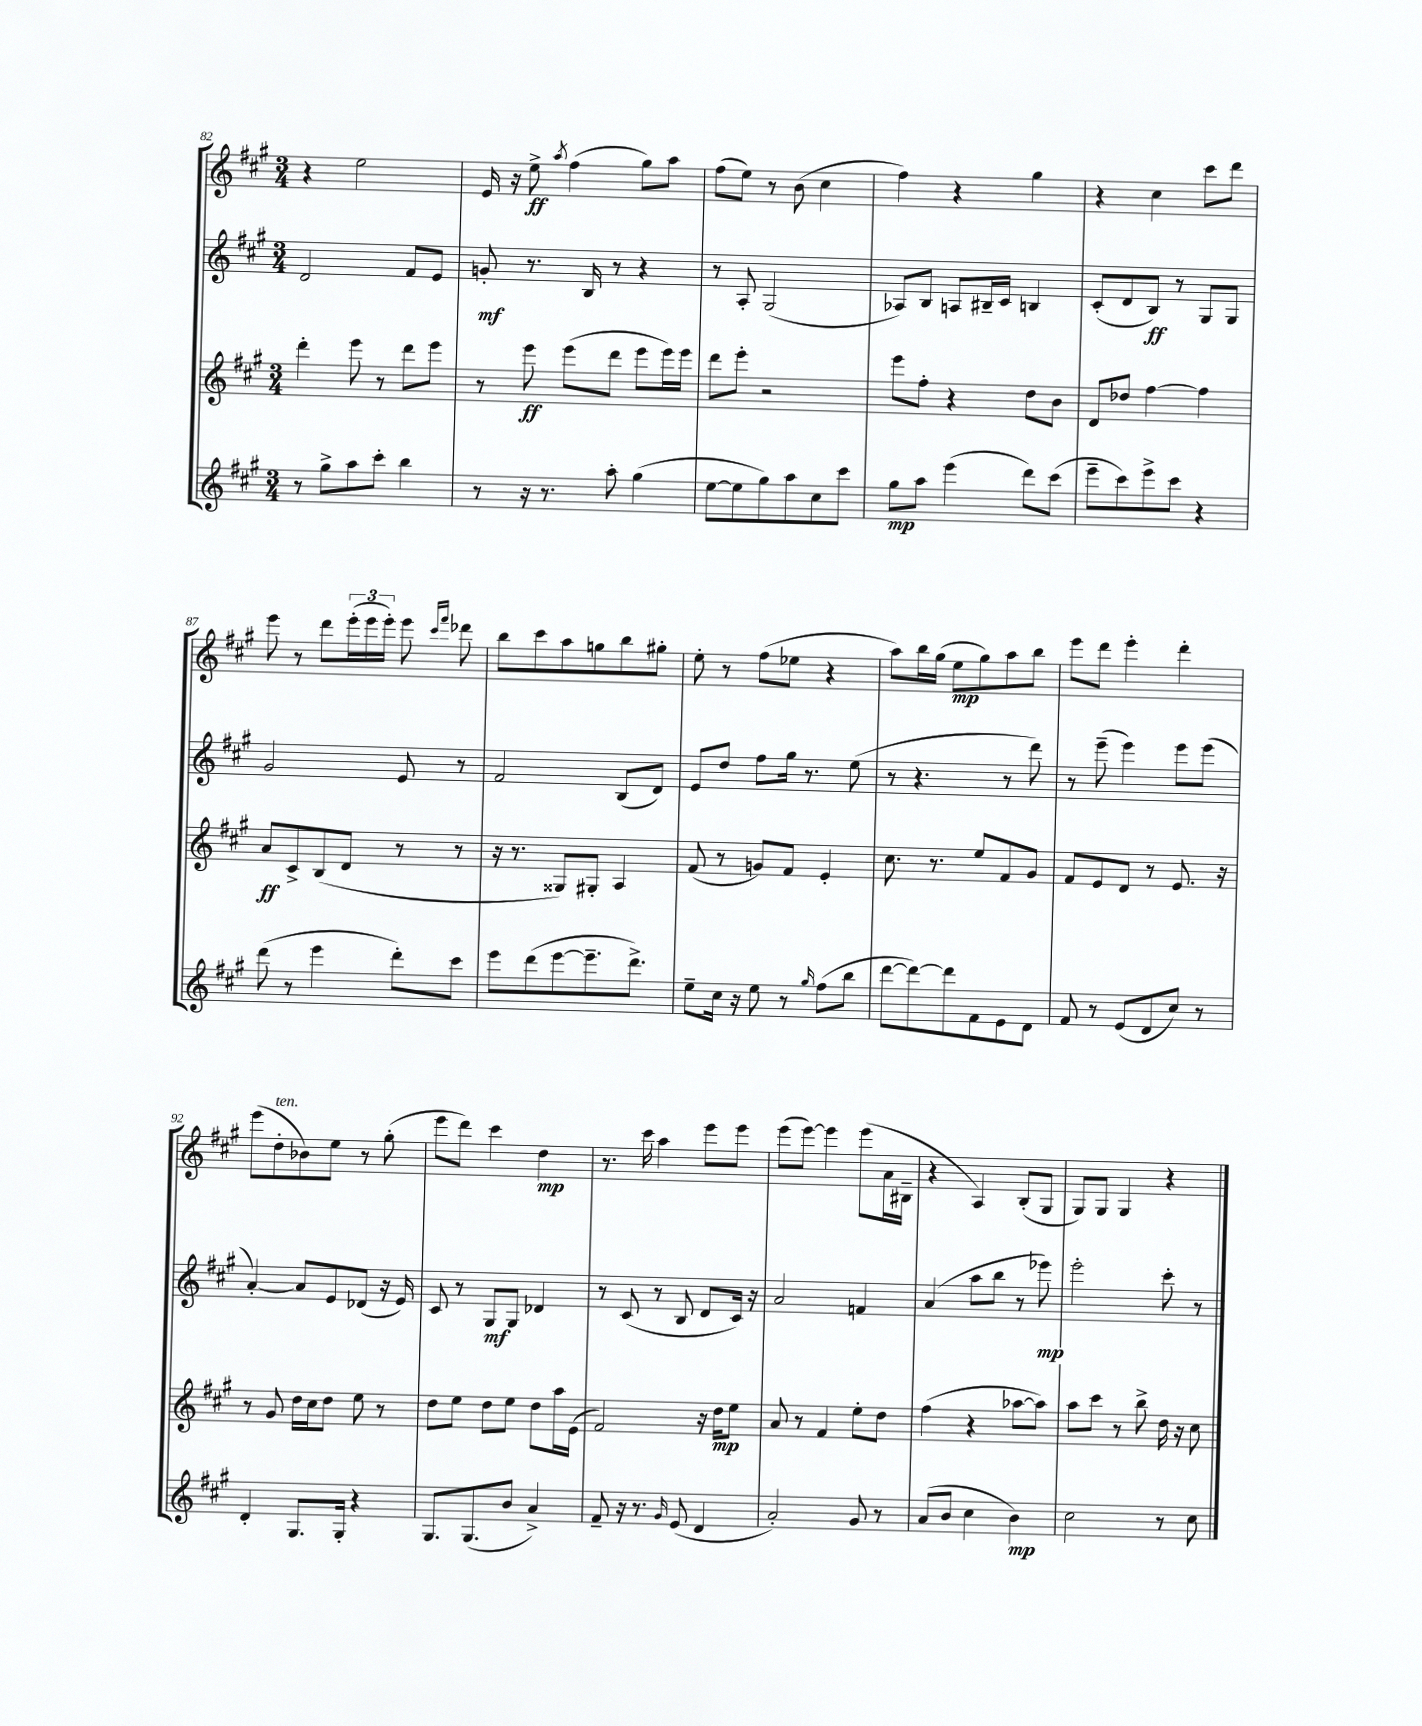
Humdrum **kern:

**kern	**dynam	**kern	**dynam	**kern	**dynam	**kern	**dynam
*part4	*part4	*part3	*part3	*part2	*part2	*part1	*part1
*staff4	*staff4	*staff3	*staff3	*staff2	*staff2	*staff1	*staff1
*clefG2	*	*clefG2	*	*clefG2	*	*clefG2	*
*k[f#c#g#]	*	*k[f#c#g#]	*	*k[f#c#g#]	*	*k[f#c#g#]	*
*M3/4	*	*M3/4	*	*M3/4	*	*M3/4	*
=82	=82	=82	=82	=82	=82	=82	=82
8r	.	4ddd'\	.	2d/	.	4r	.
8gg#^\L	.	.	.	.	.	.	.
8aa\	.	8eee\	.	.	.	2ee\	.
8ccc#'\J	.	8r	.	.	.	.	.
4bb\	.	8ddd\L	.	8f#/L	.	.	.
.	.	8eee\J	.	8e/J	.	.	.
=83	=83	=83	=83	=83	=83	=83	=83
8r	.	8r	.	8gn'/	mf	16e/	.
.	.	.	.	.	.	16r	.
16r	.	8eee\	ff	8.r	.	8ee^\	ff
8.r	.	.	.	.	.	.	.
.	.	.	.	.	.	8qaa/	.
.	.	(8eee\L	.	.	.	(4ff#\	.
.	.	.	.	16B/	.	.	.
8aa'\	.	8ddd\J	.	8r	.	.	.
(4gg#\	.	8eee\L	.	4r	.	8gg#\L)	.
.	.	16eee\L)	.	.	.	8aa\J	.
.	.	16eee\JJ	.	.	.	.	.
=84	=84	=84	=84	=84	=84	=84	=84
[8ee\L	.	8ddd\L	.	8r	.	(8ff#\L	.
8ee\]	.	8eee'\J	.	8A'/	.	8ee\J)	.
8gg#\)	.	2r	.	(2G#/	.	8r	.
8aa\	.	.	.	.	.	(8b\	.
8cc#\	.	.	.	.	.	4cc#\	.
8ccc#\J	.	.	.	.	.	.	.
=85	=85	=85	=85	=85	=85	=85	=85
8gg#\L	mp	8eee\L	.	8A-X/L)	.	4ff#\)	.
8aa\J	.	8ff#'\J	.	8B/J	.	.	.
(4eee\	.	4r	.	8An/L	.	4r	.
.	.	.	.	16B#X~/L	.	.	.
.	.	.	.	16c#/JJ	.	.	.
8ddd\L)	.	8dd\L	.	4Bn/	.	4gg#\	.
(8ccc#\J	.	8b\J	.	.	.	.	.
=86	=86	=86	=86	=86	=86	=86	=86
8eee~\L	.	8d/L	.	(8c#'/L	.	4r	.
8ccc#\)	.	8dd-X/J	.	8d/	.	.	.
8eee^\	.	[4ff#\	.	8B/J)	ff	4cc#\	.
8ccc#\J	.	.	.	8r	.	.	.
4r	.	4ff#\]	.	8G#/L	.	8ccc#\L	.
.	.	.	.	8G#/J	.	8ddd\J	.
!!LO:LB:g=z
=87	=87	=87	=87	=87	=87	=87	=87
(8ddd\	.	8a/L	ff	2g#/	.	8eee\	.
8r	.	8c#^/	.	.	.	8r	.
4eee\	.	(8B/	.	.	.	8ddd\L	.
.	.	8d/J	.	.	.	(24eee'\L	.
.	.	.	.	.	.	24eee\	.
.	.	.	.	.	.	24eee'\JJ)	.
8ddd'\L)	.	8r	.	8e/	.	8eee\	.
.	.	.	.	.	.	16qqccc#/LL	.
.	.	.	.	.	.	16qqfff#/JJ	.
8ccc#\J	.	8r	.	8r	.	8ddd-X\	.
=88	=88	=88	=88	=88	=88	=88	=88
8eee\L	.	16r	.	2f#/	.	8bb\L	.
.	.	8.r	.	.	.	.	.
(8ddd\	.	.	.	.	.	8ccc#\	.
[8eee\	.	8G##X/L)	.	.	.	8aa\	.
8.eee~\]	.	8G#X'/J	.	.	.	8ggn\	.
.	.	4A/	.	(8B/L	.	8bb\	.
8.ddd^\J)	.	.	.	.	.	.	.
.	.	.	.	8d/J)	.	8gg#X'\J	.
=89	=89	=89	=89	=89	=89	=89	=89
8ee~\L	.	(8f#/	.	8e/L	.	8ee'\	.
16cc#\Jk	.	8r	.	8dd/J	.	8r	.
16r	.	.	.	.	.	.	.
8ee\	.	8gn/L)	.	8ff#\L	.	(8ff#\L	.
8r	.	8f#/J	.	16gg#\Jk	.	8ee-X\J	.
.	.	.	.	8.r	.	.	.
16qqgg#/	.	.	.	.	.	.	.
(8ff#\L	.	4e'/	.	.	.	4r	.
8bb\J	.	.	.	(8ee\	.	.	.
=90	=90	=90	=90	=90	=90	=90	=90
[8ddd\L	.	8.cc#\	.	8r	.	8aa\L)	.
8ddd\_)	.	.	.	4.r	.	16bb\L	.
.	.	8.r	.	.	.	(16gg#\JJ	.
8ddd\]	.	.	.	.	.	8ee\L	mp
8f#\	.	8ee/L	.	.	.	8gg#\)	.
8e\	.	8f#/	.	8r	.	8aa\	.
8d\J	.	8g#/J	.	8ddd\)	.	8bb\J	.
=91	=91	=91	=91	=91	=91	=91	=91
8f#/	.	8f#/L	.	8r	.	8eee\L	.
8r	.	8e/	.	(8eee~\	.	8ddd\J	.
(8e/L	.	8d/J	.	4eee\)	.	4eee'\	.
8d/	.	8r	.	.	.	.	.
8cc#/J)	.	8.e/	.	8eee\L	.	4ddd'\	.
8r	.	.	.	(8eee\J	.	.	.
.	.	16r	.	.	.	.	.
!!LO:LB:g=z
=92	=92	=92	=92	=92	=92	=92	=92
4d'/	.	8r	.	[4a'/)	.	(8eee\L	.
!	!	!	!	!	!	!LO:TX:a:i:t=ten.	!
.	.	8g#/	.	.	.	8dd'\	.
8.G#/L	.	16dd\LL	.	8a/L]	.	8b-X\)	.
.	.	16cc#\J	.	.	.	.	.
.	.	8dd\J	.	8e/	.	8ee\J	.
16G#'/Jk	.	.	.	.	.	.	.
4r	.	8ee\	.	(8d-X/J	.	8r	.
.	.	8r	.	16r	.	(8gg#'\	.
.	.	.	.	16e/)	.	.	.
=93	=93	=93	=93	=93	=93	=93	=93
8.G#/L	.	8dd\L	.	8c#/	.	8eee\L	.
.	.	8ee\J	.	8r	.	8ddd\J)	.
(8.G#/	.	.	.	.	.	.	.
.	.	8dd\L	.	8G#/L	mf	4ccc#\	.
8b/J	.	8ee\J	.	8G#/J	.	.	.
4a^/)	.	8dd\L	.	4d-X/	.	4dd\	mp
.	.	16aa\L	.	.	.	.	.
.	.	(16e\JJ	.	.	.	.	.
=94	=94	=94	=94	=94	=94	=94	=94
8f#~/	.	2f#/)	.	8r	.	8.r	.
16r	.	.	.	(8c#/	.	.	.
8.r	.	.	.	.	.	16ccc#\	.
.	.	.	.	8r	.	4aa\	.
16qqg#/	.	.	.	.	.	.	.
(8e/	.	.	.	8B/	.	.	.
4d/	.	16r	.	8d/L	.	8eee\L	.
.	.	16dd\KL	mp	.	.	.	.
.	.	8ee\J	.	16c#/Jk)	.	8eee\J	.
.	.	.	.	16r	.	.	.
=95	=95	=95	=95	=95	=95	=95	=95
2a'/)	.	8a/	.	2a/	.	(8eee\L	.
.	.	8r	.	.	.	[8eee\J)	.
.	.	4f#/	.	.	.	4eee\]	.
8g#/	.	8ee'\L	.	4fn/	.	(8eee\L	.
8r	.	8dd\J	.	.	.	16a\L	.
.	.	.	.	.	.	16B#X~\JJ	.
=96	=96	=96	=96	=96	=96	=96	=96
(8a/L	.	(4ff#\	.	(4a/	.	4r	.
8b/J	.	.	.	.	.	.	.
4cc#\	.	4r	.	8aa\L	.	4A/)	.
.	.	.	.	8bb\J	.	.	.
4b\)	mp	[8aa-X\L	.	8r	.	(8B'/L	.
.	.	8aa-\J])	.	8eee-X\)	mp	8G#/J	.
=97	=97	=97	=97	=97	=97	=97	=97
2cc#\	.	8aa\L	.	2eee'\	.	8G#/L)	.
.	.	8ccc#\J	.	.	.	8G#/J	.
.	.	8r	.	.	.	4G#/	.
.	.	8bb^\	.	.	.	.	.
8r	.	16dd\	.	8ccc#'\	.	4r	.
.	.	16r	.	.	.	.	.
8cc#\	.	8cc#\	.	8r	.	.	.
==	==	==	==	==	==	==	==
*-	*-	*-	*-	*-	*-	*-	*-
